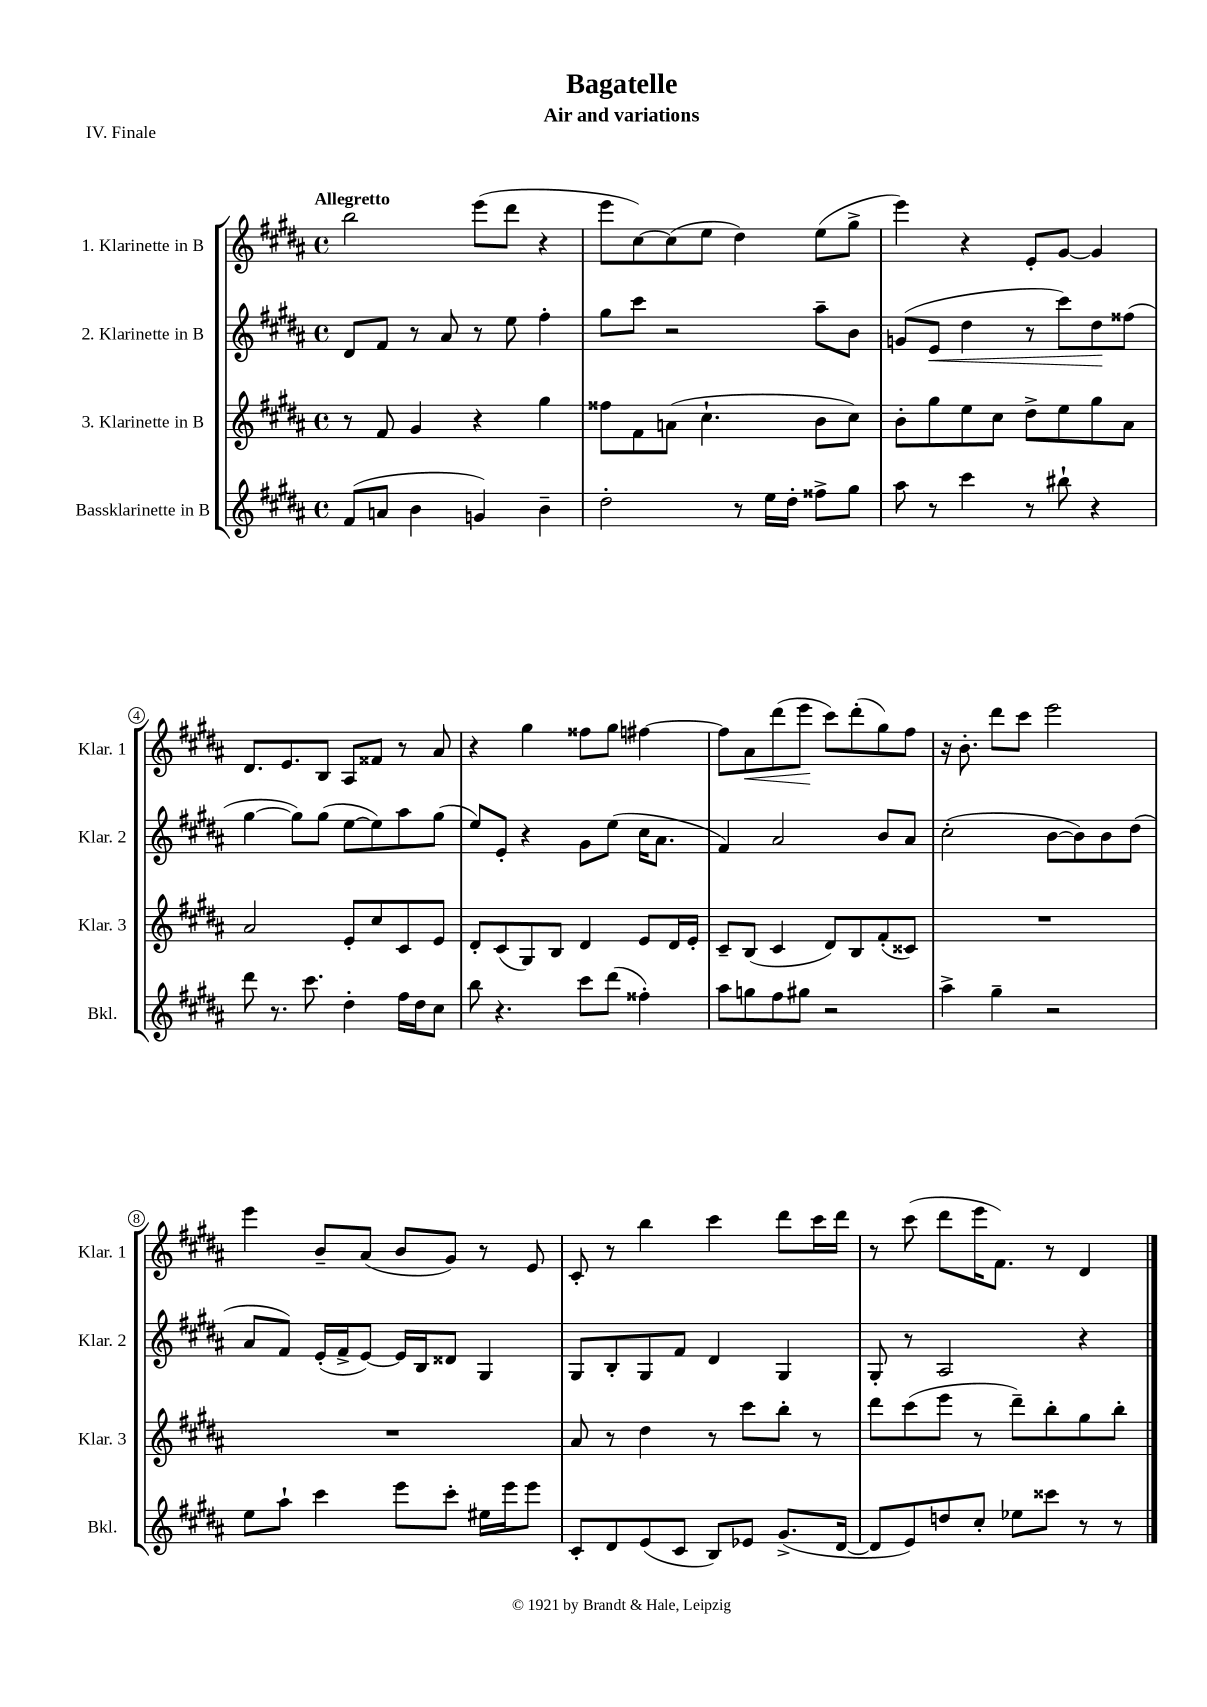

**kern	**kern	**kern	**kern
*staff4	*staff3	*staff2	*staff1
*clefG2	*clefG2	*clefG2	*clefG2
*k[f#c#g#d#a#]	*k[f#c#g#d#a#]	*k[f#c#g#d#a#]	*k[f#c#g#d#a#]
*M4/4	*M4/4	*M4/4	*M4/4
*met(c)	*met(c)	*met(c)	*met(c)
(8f#	8r	8d#	2bb
8a	8f#	8f#	.
4b	4g#	8r	.
.	.	8a#	.
4g)	4r	8r	(8eee
.	.	8ee	8ddd#
4b~	4gg#	4ff#'	4r
=	=	=	=
2dd#'	8ff##	8gg#	8eee
.	8f#	8ccc#	[8cc#)
.	(8a	2r	(8cc#]
.	4.cc#`	.	8ee
8r	.	.	4dd#)
16ee	.	.	.
16dd#'	.	.	.
8ff##^	8b	8aa#~	(8ee
8gg#	8cc#)	8b	8gg#^
=	=	=	=
8aa#	8b'	(8g	4eee)
8r	8gg#	8e	.
4ccc#	8ee	4dd#	4r
.	8cc#	.	.
8r	8dd#^	8r	8e'
8bb#`	8ee	8ccc#)	[8g#
4r	8gg#	8dd#	4g#]
.	8a#	(8ff##	.
=	=	=	=
8ddd#	2a#	[4gg#	8.d#
8.r	.	.	.
.	.	.	8.e
.	.	8gg#])	.
8.ccc#	.	.	.
.	.	(8gg#	8B
4dd#'	8e'	[8ee	8A#
.	8cc#	8ee])	8f##
16ff#	8c#	8aa#	8r
16dd#	.	.	.
8cc#	8e	(8gg#	8a#
=	=	=	=
8bb	8d#'	8ee)	4r
4.r	(8c#	8e'	.
.	8G#)	4r	4gg#
.	8B	.	.
8ccc#	4d#	8g#	8ff##
(8ddd#	.	(8ee	8gg#
4ff##')	8e	16cc#	[4ff#
.	.	8.a#	.
.	16d#	.	.
.	16e'	.	.
=	=	=	=
8aa#	8c#~	4f#)	8ff#]
8gg	(8B	.	8a#
8ff#	4c#	2a#	(8ddd#
8gg#	.	.	8eee
2r	8d#)	.	8ccc#)
.	8B	.	(8ddd#'
.	(8f#'	8b	8gg#)
.	8c##)	8a#	8ff#
=	=	=	=
4aa#^	1r	(2cc#'	16r
.	.	.	8.b'
4gg#~	.	.	8ddd#
.	.	.	8ccc#
2r	.	[8b	2eee
.	.	8b])	.
.	.	8b	.
.	.	(8dd#	.
=	=	=	=
8ee	1r	8a#	4eee
8aa#`	.	8f#)	.
4ccc#	.	(16e'	8b~
.	.	16f#^	.
.	.	[8e)	(8a#
8eee	.	16e]	8b
.	.	16B	.
8ccc#'	.	8d##	8g#)
16ee#	.	4G#	8r
16eee	.	.	.
8eee	.	.	8e
=	=	=	=
8c#'	8a#	8G#	8c#'
8d#	8r	8B'	8r
(8e	4dd#	8G#	4bb
8c#	.	8f#	.
8B)	8r	4d#	4ccc#
8e-	8ccc#	.	.
(8.g#^	8bb'	4G#	8ddd#
.	8r	.	16ccc#
[16d#	.	.	16ddd#
=	=	=	=
8d#]	8ddd#	8G#'	8r
8e)	(8ccc#	8r	(8ccc#
8dd	8eee	2A#	8ddd#
8cc#'	8r	.	16eee
.	.	.	8.f#)
8ee-	8ddd#~)	.	.
8ccc##	8bb'	.	8r
8r	8gg#	4r	4d#
8r	8bb'	.	.
==	==	==	==
*-	*-	*-	*-
